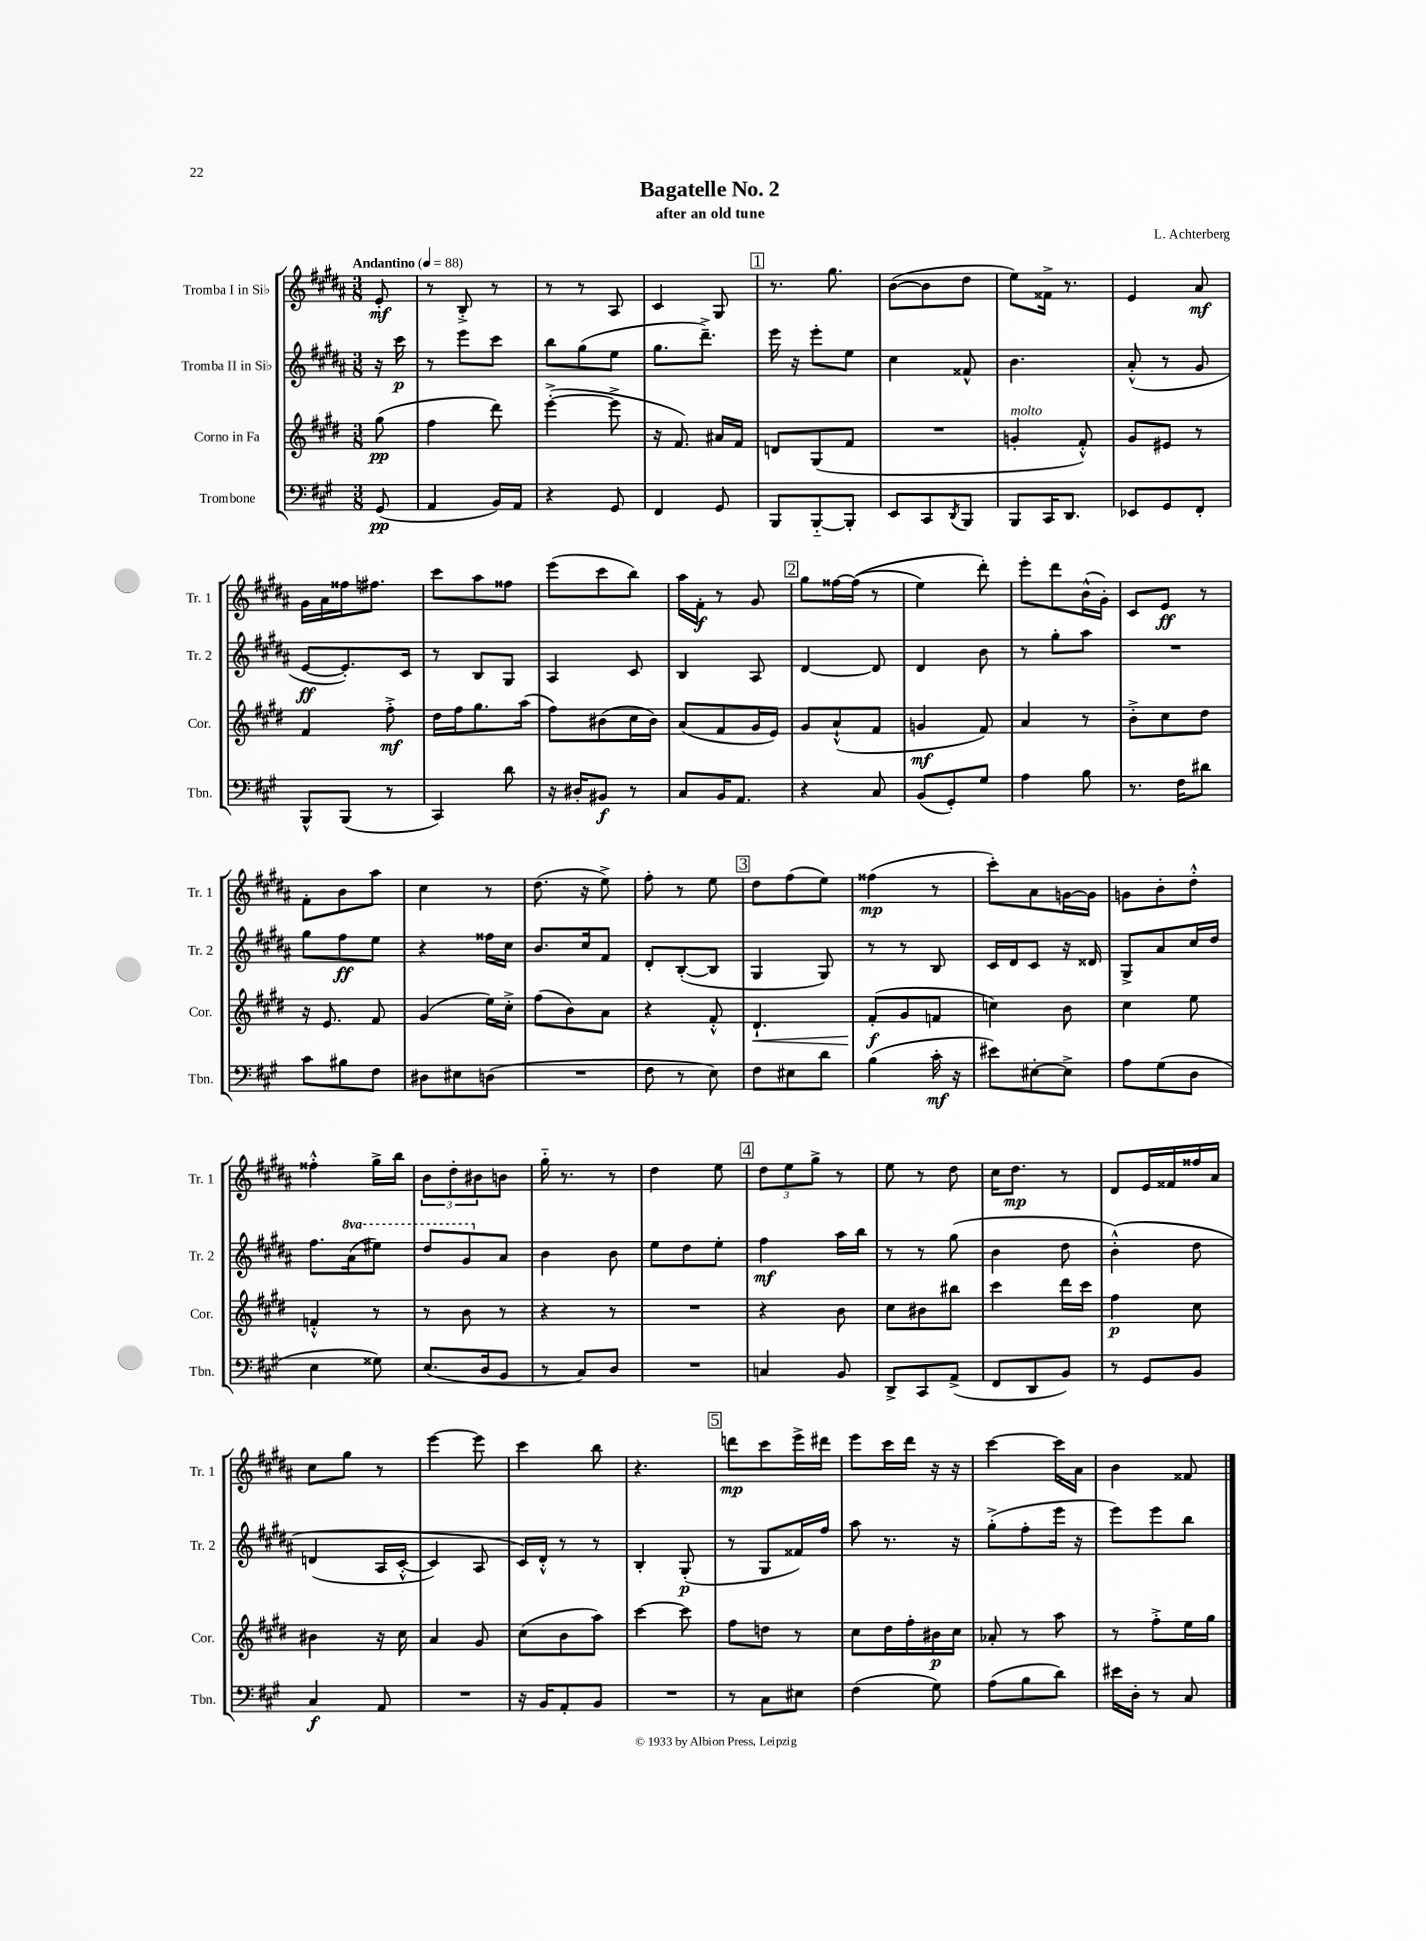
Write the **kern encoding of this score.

**kern	**dynam	**kern	**dynam	**kern	**dynam	**kern	**dynam
*part4	*part4	*part3	*part3	*part2	*part2	*part1	*part1
*staff4	*staff4	*staff3	*staff3	*staff2	*staff2	*staff1	*staff1
*I"Trombone	*	*I"Corno in Fa	*	*I"Tromba II in Si♭	*	*I"Tromba I in Si♭	*
*I'Tbn.	*	*I'Cor.	*	*I'Tr. 2	*	*I'Tr. 1	*
*clefF4	*	*clefG2	*	*clefG2	*	*clefG2	*
*k[f#c#g#]	*	*k[f#c#g#d#]	*	*k[f#c#g#d#a#]	*	*k[f#c#g#d#a#]	*
*M3/8	*	*M3/8	*	*M3/8	*	*M3/8	*
*MM88	*	*MM88	*	*MM88	*	*MM88	*
=	=	=	=	=	=	=	=
!	!	!	!	!	!	!LO:TX:a:B:t=Andantino	!
(8GG#/	pp	(8gg#\	pp	16r	.	8e'/	mf
.	.	.	.	16ccc#\	p	.	.
=1	=1	=1	=1	=1	=1	=1	=1
4AA/	.	4ff#\	.	8r	.	8r	.
.	.	.	.	8eee\L	.	8B'^/	.
16BB/LL)	.	8ddd#\)	.	8ccc#\J	.	8r	.
16AA/JJ	.	.	.	.	.	.	.
=2	=2	=2	=2	=2	=2	=2	=2
4r	.	([4eee'^\	.	8bb\L	.	8r	.
.	.	.	.	(8gg#\	.	8r	.
8GG#/	.	8eee^\]	.	8ee\J	.	8A#/	.
=3	=3	=3	=3	=3	=3	=3	=3
4FF#/	.	16r	.	8.gg#\L	.	4c#/	.
.	.	8.f#/)	.	.	.	.	.
.	.	.	.	8.ddd#~^\J)	.	.	.
8GG#/	.	16a#X/LL	.	.	.	8G#/	.
.	.	16f#/JJ	.	.	.	.	.
!!LO:REH:place=s1:t=1
=4	=4	=4	=4	=4	=4	=4	=4
8BBB/L	.	8dn/L	.	16eee\	.	8.r	.
.	.	.	.	16r	.	.	.
[8BBB/	.	(8G#/	.	8eee'\L	.	.	.
.	.	.	.	.	.	8.gg#\	.
8BBB'/J]	.	8f#/J	.	8ee\J	.	.	.
=5	=5	=5	=5	=5	=5	=5	=5
8EE/L	.	4.r	.	4cc#\	.	([8b\L	.
8CC#/	.	.	.	.	.	8b\]	.
8qDD/	.	.	.	.	.	.	.
8BBB/J	.	.	.	8f##X^^/	.	8dd#\J	.
=6	=6	=6	=6	=6	=6	=6	=6
!	!	!LO:TX:a:i:t=molto	!	!	!	!	!
8BBB/L	.	4gn'/	.	4.b\	.	8ee\L)	.
16CC#/K	.	.	.	.	.	16f##X^\Jk	.
8.DD/J	.	.	.	.	.	8.r	.
.	.	8f#'^^/)	.	.	.	.	.
=7	=7	=7	=7	=7	=7	=7	=7
8EE-X/L	.	8g#/L	.	(8a#'^^/	.	4e/	.
8GG#/	.	8e#X/J	.	8r	.	.	.
8FF#'/J	.	8r	.	8g#/	.	8a#/	mf
!!LO:LB:g=z
=8	=8	=8	=8	=8	=8	=8	=8
8BBB^^/L	.	4f#/	.	[8e/L	ff	16g#\LL	.
.	.	.	.	.	.	16a#\	.
(8BBB/J	.	.	.	8.e'/])	.	16ff##X\J	.
.	.	.	.	.	.	8.ff#X\J	.
8r	.	8ff#'^\	mf	.	.	.	.
.	.	.	.	16c#/Jk	.	.	.
=9	=9	=9	=9	=9	=9	=9	=9
4CC#/)	.	16dd#\LL	.	8r	.	8ccc#\L	.
.	.	16ff#\J	.	.	.	.	.
.	.	8.gg#\	.	8B/L	.	8aa#\	.
8d\	.	.	.	8G#/J	.	8ff##X\J	.
.	.	(16aa\Jk	.	.	.	.	.
=10	=10	=10	=10	=10	=10	=10	=10
16r	.	8ff#\L)	.	4A#/	.	(8eee\L	.
16D#X'/KL	.	.	.	.	.	.	.
8BB#X/J	f	(8b#X\	.	.	.	8ccc#\	.
8r	.	16cc#\L	.	8c#/	.	8bb\J)	.
.	.	16b#\JJ)	.	.	.	.	.
=11	=11	=11	=11	=11	=11	=11	=11
8C#/L	.	(8a/L	.	4B/	.	16aa#\LL	.
.	.	.	.	.	.	16f#'\JJ	f
16BB/K	.	8f#/	.	.	.	8r	.
8.AA/J	.	.	.	.	.	.	.
.	.	16g#/L	.	8A#/	.	8g#/	.
.	.	16e/JJ)	.	.	.	.	.
!!LO:REH:place=s1:t=2
=12	=12	=12	=12	=12	=12	=12	=12
4r	.	8g#/L	.	[4d#/	.	8gg#\L	.
.	.	(8a`^^/	.	.	.	[16ff##X\L	.
.	.	.	.	.	.	((16ff##\JJ]	.
8C#/	.	8f#/J	.	8d#/]	.	8r	.
=13	=13	=13	=13	=13	=13	=13	=13
(8BB/L	.	4gn/	mf	4d#/	.	4ee\)	.
8GG#'/)	.	.	.	.	.	.	.
8G#/J	.	8f#/)	.	8b\	.	8ddd#'\)	.
=14	=14	=14	=14	=14	=14	=14	=14
4A\	.	4a/	.	8r	.	8eee'\L	.
.	.	.	.	8gg#'\L	.	8ddd#\	.
8B\	.	8r	.	8aa#\J	.	(16b^^\L	.
.	.	.	.	.	.	16g#'\JJ)	.
=15	=15	=15	=15	=15	=15	=15	=15
8.r	.	8b'^\L	.	4.r	.	8c#/L	.
.	.	8cc#\	.	.	.	8e/J	ff
16F#\KL	.	.	.	.	.	.	.
8d#X\J	.	8dd#\J	.	.	.	8r	.
!!LO:LB:g=z
=16	=16	=16	=16	=16	=16	=16	=16
8c#\L	.	16r	.	8gg#\L	.	8f#'\L	.
.	.	8.e/	.	.	.	.	.
8B#X\	.	.	.	8ff#\	ff	8b\	.
8F#\J	.	8f#/	.	8ee\J	.	8aa#\J	.
=17	=17	=17	=17	=17	=17	=17	=17
8D#X\L	.	(4g#/	.	4r	.	4cc#\	.
8E#X\	.	.	.	.	.	.	.
(8Dn\J	.	16ee\LL)	.	16ff##X\LL	.	8r	.
.	.	16cc#'^\JJ	.	16cc#\JJ	.	.	.
=18	=18	=18	=18	=18	=18	=18	=18
4.r	.	(8ff#\L	.	8.b/L	.	(8.dd#\	.
.	.	8b\)	.	.	.	.	.
.	.	.	.	16cc#/k	.	16r	.
.	.	8a\J	.	8f#/J	.	8ee^\)	.
=19	=19	=19	=19	=19	=19	=19	=19
8F#\	.	4r	.	8d#'/L	.	8ff#'\	.
8r	.	.	.	([8B'/	.	8r	.
8E\)	.	8f#'^^/	.	8B/J]	.	8ee\	.
!!LO:REH:place=s1:t=3
=20	=20	=20	=20	=20	=20	=20	=20
!	!	!	!LO:HP:b	!	!	!	!
8F#\L	.	4.d#`/	<	4G#/	.	8dd#\L	.
8E#X\	.	.	.	.	.	(8ff#\	.
8d\J	.	.	.	8G#/)	.	8ee\J)	.
=21	=21	=21	=21	=21	=21	=21	=21
(4B\	.	(8f#'/L	f	8r	.	(4ff##X\	mp
.	.	8g#/	[	8r	.	.	.
16c#'\	mf	8fn/J	.	8B/	.	8r	.
16r	.	.	.	.	.	.	.
=22	=22	=22	=22	=22	=22	=22	=22
8e#X\L)	.	4ccn\)	.	16c#/LL	.	8ccc#'\L)	.
.	.	.	.	16d#/J	.	.	.
[8E#X'\	.	.	.	8c#/J	.	8a#\	.
8E#^\J]	.	8b\	.	16r	.	[16gn\L	.
.	.	.	.	16d##X/	.	16g\JJ]	.
=23	=23	=23	=23	=23	=23	=23	=23
8A\L	.	4cc#\	.	8G#^/L	.	8gn\L	.
(8G#\	.	.	.	8a#/	.	8b'\	.
8D\J	.	8ee\	.	16cc#/L	.	8dd#'^^\J	.
.	.	.	.	16dd#/JJ	.	.	.
!!LO:LB:g=z
=24	=24	=24	=24	=24	=24	=24	=24
4E\	.	4fn'^^/	.	8.ff#\L	.	4ff##X'^^\	.
*	*	*	*	*8va	*	*	*
.	.	.	.	(16aa#\k	.	.	.
8G##X\)	.	8r	.	8eee#X\J)	.	16gg#^\LL	.
.	.	.	.	.	.	16bb\JJ	.
=25	=25	=25	=25	=25	=25	=25	=25
(8.E/L	.	8r	.	8ddd#/L	.	12b\L	.
.	.	.	.	.	.	12dd#'\	.
.	.	8b\	.	8gg#/	.	.	.
.	.	.	.	.	.	12b#X\	.
16D/k	.	.	.	.	.	.	.
*	*	*	*	*X8va	*	*	*
8BB/J	.	8r	.	8a#/J	.	8bn\J	.
=26	=26	=26	=26	=26	=26	=26	=26
8r	.	4r	.	4b\	.	16gg#\	.
.	.	.	.	.	.	8.r	.
8C#/L)	.	.	.	.	.	.	.
8D/J	.	8r	.	8b\	.	8r	.
=27	=27	=27	=27	=27	=27	=27	=27
4.r	.	4.r	.	8ee\L	.	4dd#\	.
.	.	.	.	8dd#\	.	.	.
.	.	.	.	8ee'\J	.	8ee\	.
!!LO:REH:place=s1:t=4
=28	=28	=28	=28	=28	=28	=28	=28
4Cn/	.	4r	.	4ff#\	mf	12dd#\L	.
.	.	.	.	.	.	12ee\	.
.	.	.	.	.	.	12gg#^\J	.
8BB/	.	8b\	.	16aa#\LL	.	8r	.
.	.	.	.	16bb\JJ	.	.	.
=29	=29	=29	=29	=29	=29	=29	=29
8DD^/L	.	8cc#\L	.	8r	.	8ee\	.
8CC#/	.	8b#X\	.	8r	.	8r	.
(8AA^/J	.	8bb#X\J	.	(8gg#\	.	8dd#\	.
=30	=30	=30	=30	=30	=30	=30	=30
8FF#/L	.	4ccc#\	.	4b\	.	16cc#\KL	.
.	.	.	.	.	.	8.dd#\J	mp
8DD/	.	.	.	.	.	.	.
8BB/J)	.	16ddd#\LL	.	8dd#\	.	8r	.
.	.	16ccc#\JJ	.	.	.	.	.
=31	=31	=31	=31	=31	=31	=31	=31
8r	.	4ff#\	p	(4b'^^\)	.	8d#/L	.
8GG#/L	.	.	.	.	.	16e/L	.
.	.	.	.	.	.	16f##X/	.
8BB/J	.	8cc#\	.	8dd#\	.	16ff##X/	.
.	.	.	.	.	.	16a#/JJ	.
!!LO:LB:g=z
=32	=32	=32	=32	=32	=32	=32	=32
4C#/	f	4b#X\	.	(4dn/	.	8cc#\L	.
.	.	.	.	.	.	8gg#\J	.
8AA/	.	16r	.	16A#/LL	.	8r	.
.	.	16cc#\	.	[16c#'^^/JJ	.	.	.
=33	=33	=33	=33	=33	=33	=33	=33
4.r	.	4a/	.	4c#/])	.	[4eee\	.
.	.	8g#/	.	8A#/	.	8eee\]	.
=34	=34	=34	=34	=34	=34	=34	=34
16r	.	(8cc#\L	.	16c#/LL)	.	4ccc#\	.
16BB/KL	.	.	.	16d#'^^/JJ	.	.	.
8AA'/	.	8b\	.	8r	.	.	.
8BB/J	.	8aa\J)	.	8r	.	8bb\	.
=35	=35	=35	=35	=35	=35	=35	=35
4.r	.	[4ccc#\	.	4B'/	.	4.r	.
.	.	8ccc#\]	.	(8G#'/	p	.	.
!!LO:REH:place=s1:t=5
=36	=36	=36	=36	=36	=36	=36	=36
8r	.	8ff#\L	.	8r	.	8dddn\L	mp
8C#\L	.	8ddn\J	.	8G#/L	.	8ccc#\	.
8E#X\J	.	8r	.	16f##X/L)	.	16eee^\L	.
.	.	.	.	16ff#/JJ	.	16ddd#X\JJ	.
=37	=37	=37	=37	=37	=37	=37	=37
(4F#\	.	8cc#\L	.	8aa#\	.	8eee\L	.
.	.	16dd#\L	.	8.r	.	16ccc#\L	.
.	.	16ff#'\	.	.	.	16ddd#\JJ	.
8G#\)	.	16b#X\	p	.	.	16r	.
.	.	16cc#\JJ	.	16r	.	16r	.
=38	=38	=38	=38	=38	=38	=38	=38
(8A\L	.	8a-X'/	.	(8gg#'^\L	.	[4ccc#\	.
8B\	.	8r	.	8ff#'\	.	.	.
8d\J)	.	8aa\	.	16eee\Jk	.	16ccc#\LL]	.
.	.	.	.	16r	.	16a#\JJ	.
=39	=39	=39	=39	=39	=39	=39	=39
16e#X\LL	.	8r	.	8eee\L)	.	4b\	.
16D'\JJ	.	.	.	.	.	.	.
8r	.	8ff#'^\L	.	8eee\	.	.	.
8C#/	.	16ee\L	.	8bb\J	.	8f##X/	.
.	.	16gg#\JJ	.	.	.	.	.
==	==	==	==	==	==	==	==
*-	*-	*-	*-	*-	*-	*-	*-
